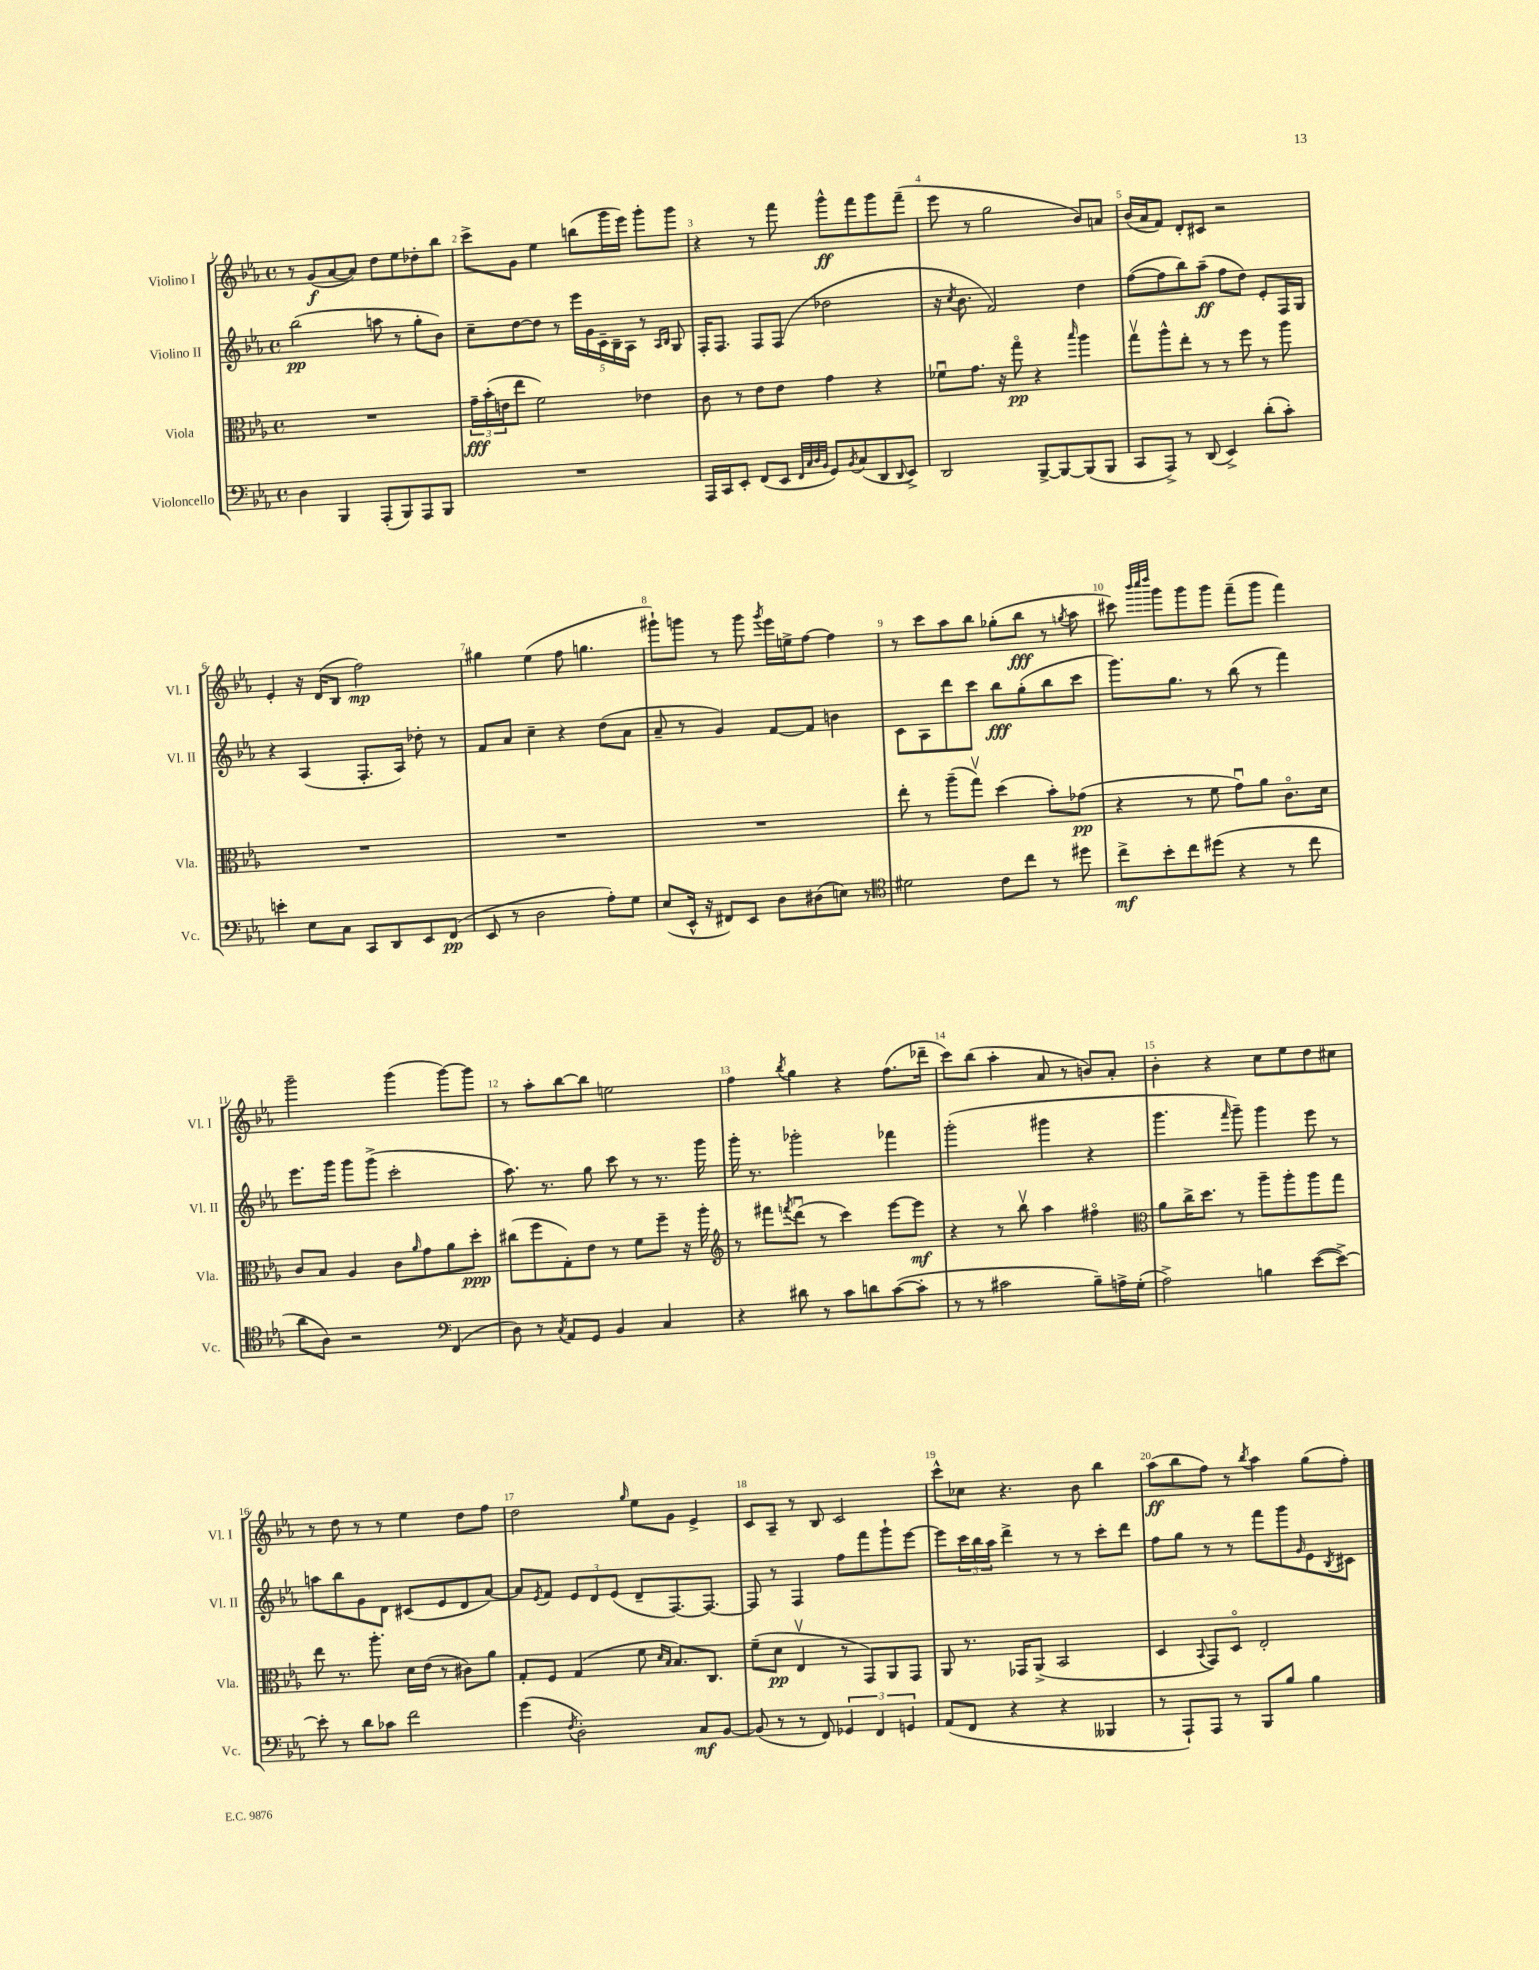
<<
\new StaffGroup <<
\new Staff = "s0" \with { instrumentName = "Violino I" shortInstrumentName = "Vl. I" } {
    \clef treble \key ees \major \defaultTimeSignature \time 4/4
    r8 g'8\f( aes'8~ aes'8) d''8 ees''8 des''8-. bes''8 |
    c'''8-> g'8 ees''4 b''8( g'''16 ees'''16) g'''8-. g'''8 |
    r4 r8 f'''8 g'''8-^\ff f'''8 g'''8 f'''8--( |
    ees'''8 r8 g''2 bes'8) a'8 |
    bes'16( aes'16 f'8) d'8-. cis'8 r2 |
    ees'4-. r16 d'16( bes8 f''2\mp) |
    gis''4 ees''4( f''8 g''4. |
    gis'''8-!) g'''8 r8 g'''8 \acciaccatura { g'''8 } ees'''16 e''16-> f''8~ f''4 |
    r8 c'''8 aes''8 bes''8 ges''8-.( bes''8\fff r8 \acciaccatura { g''8 } aes''8 |
    cis'''8) \grace { bes'''32 c''''32 d''''32 } g'''8 g'''8 g'''8 f'''8--( g'''8 f'''4) |
    g'''2-- g'''4( g'''8~) g'''8 |
    r8 aes''8-. bes''8~ bes''8 e''2 |
    f''4 \acciaccatura { bes''8 } g''4 r4 f''8.( des'''16-- |
    c'''8) bes''8( aes''4-. aes'8 r8 b'8) aes'8-. |
    bes'4-. r4 c''8 ees''8 d''8 cis''8 |
    r8 d''8 r8 r8 ees''4 d''8 f''8 |
    d''2 \grace { g''16 } ees''8 g'8 ees'4-> |
    c'8 aes8-- r8 bes8 c'2 |
    c'''8-^ ces''8 r4. bes'8 bes''4 |
    aes''8\ff( bes''8 f''8) r8 \acciaccatura { bes''8 } aes''4 g''8( f''8-.) \bar "|." |
}
\new Staff = "s1" \with { instrumentName = "Violino II" shortInstrumentName = "Vl. II" } {
    \clef treble \key ees \major \defaultTimeSignature \time 4/4
    bes''2\pp( a''8 r8 g''8-. bes'8) |
    c''8-- d''8~ d''8 r8 \tuplet 5/4 { ees'''16 g'16 c'16-- bes16-- aes16 } r8 \grace { aes16 bes16 } g8 |
    f16-. f8. f8 f8( des''2 |
    r16 \acciaccatura { c''8 } bes'8. f'2) d''4 |
    f''8~( f''8 bes''8) aes''8--\ff( f''8 d''8) ees'8-. f16 g16 |
    r4 aes4( f8.-. aes16) des''8-. r8 |
    f'8 aes'8 c''4-- r4 d''8( aes'8 |
    aes'8-- r8 g'4) f'8~ f'8 b'4 |
    c'8 aes8 d'''8 c'''8 bes''8\fff g''8-.( bes''8 c'''8 |
    g'''8.) g''8. r8 bes''8( r8 f'''4) |
    ees'''8. g'''16 g'''8 g'''8->( c'''2-. |
    aes''8.) r8. g''8 c'''8 r8 r8. g'''16 |
    g'''16-. r8. ges'''2-. fes'''4 |
    g'''2-.( gis'''4 r4 |
    g'''4. \grace { f'''16 } g'''8--) g'''4 ees'''8 r8 |
    a''8 bes''8 g'8 d'8 cis'8( ees'8 d'8 aes'8~) |
    aes'8 \acciaccatura { ees'8 } f'8 \tuplet 3/2 { ees'8 d'8 ees'8( } d'8-- f8.~) f8.~ |
    f8 r8 f4 f''8 f'''8 g'''8-! ees'''8~ |
    ees'''8 \tuplet 3/2 { c'''16 bes''16 aes''16 } d'''4-> r8 r8 c'''8-. d'''8 |
    f''8 g''8 r8 r8 f'''8 g'''8 \grace { g'16 } ees'8 \acciaccatura { bes8 } cis'8 \bar "|." |
}
\new Staff = "s2" \with { instrumentName = "Viola" shortInstrumentName = "Vla." } {
    \clef alto \key ees \major \defaultTimeSignature \time 4/4
    R1 |
    \tuplet 3/2 { g'16--\fff bes'16-.( e'16 } ees''8 f'2) ees'4 |
    c'8 r8 ees'8 ees'8 g'4 r4 |
    fes'8\downbow g'8. r16 g''8\flageolet\pp r4 \grace { bes''16 } aes''4 |
    g''8\upbow aes''8-^ ees''8-. r8 r8 f''8 r8 aes''8 |
    R1 |
    R1 |
    R1 |
    ees''8-. r8 aes''8--( g''8\upbow) d''4( bes'8-.) ges'8\pp( |
    r4 r8 f'8 g'8\downbow) aes'8 c'8.\flageolet d'16 |
    c'8 bes8 aes4 c'8 \grace { aes'16 } g'8 aes'8 d''8-.\ppp |
    cis''8( f''8 g8-.) ees'8 r8 f'8 f''8-- r16 aes''16-. |
    \clef treble r8 fis'''8 \acciaccatura { f'''8 } d'''8\downbow( r8 c'''4) ees'''8~ ees'''8\mf |
    r4 r8 bes''8\upbow aes''4 fis''4\flageolet |
    \clef alto aes'8 c''16-> d''8. r8 aes''8-- aes''8-. aes''8 g''8 |
    ees''8 r8. aes''8.-. d'16 ees'16( r8 cis'8) aes'8 |
    g8-. f8 g4( f'8 \grace { d'16 bes16 } bes8.) c8. |
    f'8--( d'8\pp ees4\upbow r8 g,8) aes,8 g,8 |
    aes,8 r8. ges,16 aes,8->( bes,2 |
    d4 \appoggiatura { bes,8 } g,8) d8\flageolet ees2-. \bar "|." |
}
\new Staff = "s3" \with { instrumentName = "Violoncello" shortInstrumentName = "Vc." } {
    \clef bass \key ees \major \defaultTimeSignature \time 4/4
    d4 bes,,4 aes,,8-.( bes,,8) aes,,8 bes,,8 |
    R1 |
    aes,,16 c,16 ees,8-. f,8( ees,8 \grace { f,32 c32 d32 bes,32 } g,8) \acciaccatura { bes,8 } c8( d,8 \appoggiatura { d,8 } ees,8->) |
    d,2 bes,,8~-> bes,,8~ bes,,8( bes,,8 |
    c,8 aes,,8->) r8 d,8( ees,4->) d'8-.( c'8-.) |
    e'4-. ees8 c8 c,8 d,8 ees,8 f,8\pp( |
    ees,8 r8 d2 aes8-.) g8 |
    ees8( ees,16-^ r16 fis,8) ees,8 d8 dis8( e8) r8 |
    \clef tenor dis'2 c'8 c''8 r8 dis''8 |
    c''8->\mf bes'8-. c''8 dis''8( r4 r8 c''8 |
    aes'8 aes8) r2 \clef bass f,4( |
    d8) r8 \acciaccatura { c8 } aes,8 g,8 bes,4 c4 |
    r4 dis'8 r8 c'8 d'8 c'8~( c'8-. |
    r8 r8 cis'2 bes8--) a16-> g16-.( |
    aes2->) b4 ees'8~( ees'8~->) |
    ees'8-. r8 d'8 ces'8 f'2 |
    g'4( \acciaccatura { f8 } d2-.) c8\mf bes,8~ |
    bes,8( r8 r8 f,8) \tuplet 3/2 { ges,4 f,4 g,4 } |
    aes,8( f,8 r4 r4 beses,,4 |
    r8 aes,,8-!) aes,,8 r8 bes,,8 bes8 bes4 \bar "|." |
}
>>
>>
\layout { \context { \Score \override BarNumber.break-visibility = ##(#f #t #t) barNumberVisibility = #all-bar-numbers-visible } }
